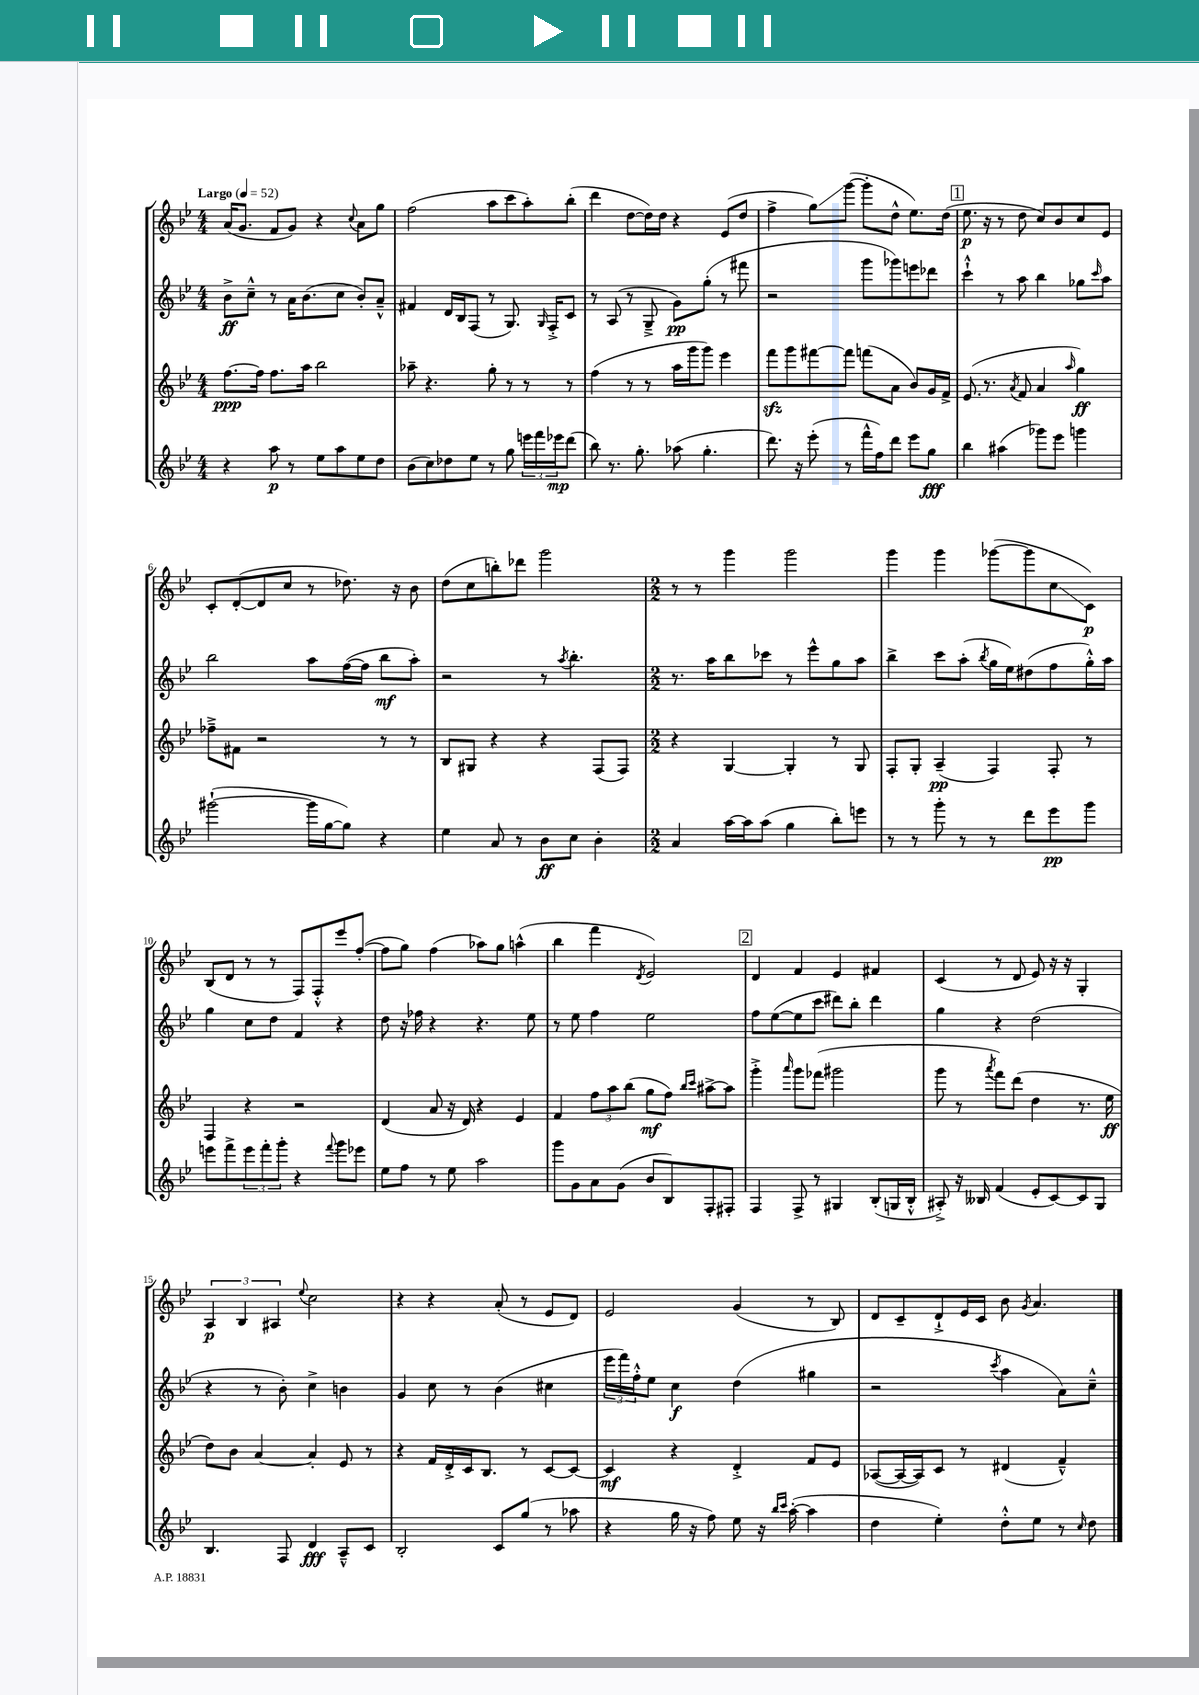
<<
\new StaffGroup <<
\new Staff = "s0" {
    \clef treble \key bes \major \numericTimeSignature \time 4/4 \tempo "Largo" 4 = 52
    a'16( g'8. f'8 g'8) r4 \appoggiatura { c''8 } a'8 g''8 |
    f''2( a''8 c'''8 a''8-.) bes''8-.( |
    d'''4 d''8~ d''16) d''16 r4 ees'8( d''8 |
    f''4-> g''8\glissando) g'''8~( g'''8-. d''8-^ ees''8.) d''16( |
    \mark \markup { \box "1" } ees''8.\p r16 r8 d''8 c''8) bes'8 c''8 ees'8 |
    c'8-. d'8~-.( d'8 c''8 r8 des''8.) r16 bes'8 |
    d''8( c''8 b''8-.) des'''8 g'''2 |
    \numericTimeSignature \time 2/2 r8 r8 g'''4 g'''2 |
    g'''4 g'''4 ges'''8~( ges'''8 c''8\glissando c'8\p) |
    bes8( d'8 r8 r8 f8) f8-.-^ ees'''8 f''8~-.( |
    f''8 g''8) f''4( aes''8) g''8 a''4-^( |
    bes''4 f'''4 \acciaccatura { d'8 } ees'2) |
    \mark \markup { \box "2" } d'4 f'4 ees'4 fis'4 |
    c'4( r8 d'8 ees'8) r16 r16 g4-. |
    \tuplet 3/2 { a4\p bes4 ais4 } \appoggiatura { ees''8 } c''2 |
    r4 r4 a'8-.( r8 ees'8 d'8) |
    ees'2 g'4( r8 bes8) |
    d'8 c'8-- d'8-!-> ees'16 c'16 bes'8 \acciaccatura { g'8 } a'4. \bar "|." |
}
\new Staff = "s1" {
    \clef treble \key bes \major \numericTimeSignature \time 4/4
    bes'8->\ff c''8---^ r8 a'16 bes'8.( c''8 bes'8-.) a'8---^ |
    fis'4 d'16 bes16 f8( r8 g8.) \grace { g16 } f16-.-> c'8 |
    r8 a8( r8 g8---> g'8\pp) g''8-.( r8 fis'''8 |
    r2 g'''8 ges'''8) e'''8 des'''8 |
    \mark \markup { \box "1" } c'''4-!-^ r8 a''8 bes''4 ges''8 \grace { c'''16 } a''8 |
    bes''2 a''8 f''16~( f''16 bes''8\mf a''8-.) |
    r2 r8 \acciaccatura { a''8 } bes''4.-. |
    \numericTimeSignature \time 2/2 r8. a''16 bes''8 ces'''8 r8 ees'''8-^ g''8 a''8 |
    bes''4-> c'''8 a''8-.( \acciaccatura { bes''8 } g''16 ees''16) dis''8( f''8 g''16-.-^) a''16 |
    g''4 c''8 d''8 f'4 r4 |
    d''8 r16 fes''16 r4 r4. ees''8 |
    r8 ees''8 f''4 ees''2 |
    \mark \markup { \box "2" } f''8 ees''8~( ees''8 c'''8 dis'''8) bes''8-. dis'''4 |
    g''4 r4 d''2( |
    r4 r8 bes'8-.) c''4-> b'4 |
    g'4 c''8 r8 bes'4( cis''4 |
    \tuplet 3/2 { ees'''16 f'''16) f''16-.-^ } ees''8 c''4\f d''4( gis''4 |
    r2 \acciaccatura { c'''8 } a''4 a'8) c''8---^ \bar "|." |
}
\new Staff = "s2" {
    \clef treble \key bes \major \numericTimeSignature \time 4/4
    f''8.~\ppp f''16 f''8. a''16 bes''2 |
    aes''8-- r4. g''8-. r8 r8 r8 |
    f''4( r8 r8 a''16 g'''16 g'''8) ees'''4 |
    f'''8\sfz g'''8 fis'''8~ fis'''8 f'''8( a'8 bes'8) g'16 f'16-> |
    \mark \markup { \box "1" } ees'8.( r8. \acciaccatura { a'8 } f'8 a'4 \grace { a''16 } g''4\ff) |
    fes''8---> fis'8 r2 r8 r8 |
    bes8 gis8 r4 r4 f8( f8) |
    \numericTimeSignature \time 2/2 r4 g4~ g4-. r8 g8 |
    f8-. g8-. a4--\pp( f4) f8-. r8 |
    f4 r4 r2 |
    d'4( a'8 r16 d'16) r4 ees'4 |
    f'4 \tuplet 3/2 { f''8 a''8 bes''8( } g''8\mf f''8) \grace { bes''16 c'''16 } ais''8~-> ais''8 |
    \mark \markup { \box "2" } g'''4-.-> \grace { a'''16 } g'''8 fes'''8( gis'''2 |
    g'''8 r8 \acciaccatura { a'''8 } f'''8) d'''8( d''4 r8. ees''16\ff |
    d''8) bes'8 a'4~ a'4-. ees'8 r8 |
    r4 f'16 d'16-.-> c'16 bes8. r8 c'8~ c'8~ |
    c'4\mf r4 d'4-.-> f'8 ees'8 |
    aes8~( aes16~ aes16) c'8 r8 dis'4( f'4---^) \bar "|." |
}
\new Staff = "s3" {
    \clef treble \key bes \major \numericTimeSignature \time 4/4
    r4 a''8\p r8 ees''8 a''8 ees''8 d''8 |
    bes'8( c''8) des''8 ees''8 r8 g''8 \tuplet 3/2 { e'''16 f'''16 ees'''16\mp } d'''8( |
    bes''8) r8. g''8.-. aes''8( g''4.-. |
    d'''8.) r16 ees'''8-.( r8 f'''16-^ f''16) d'''8 ees'''8 g''8\fff |
    \mark \markup { \box "1" } bes''4 ais''4( ges'''8) ees'''8 g'''4 |
    gis'''2~-!( gis'''16 g''16~ g''8) r4 |
    ees''4 a'8 r8 bes'8\ff c''8 bes'4-. |
    \numericTimeSignature \time 2/2 a'4 a''16~ a''16 a''8( g''4 bes''8-.) e'''8 |
    r8 r8 g'''8-. r8 r8 d'''8 ees'''8\pp g'''8 |
    e'''8 f'''8-> \tuplet 3/2 { e'''8 f'''8-. g'''8-. } r4 \appoggiatura { f'''8 } g'''8 ees'''8 |
    ees''8 f''8 r8 ees''8 a''2 |
    g'''8 g'8 a'8 g'8( bes'8 bes8) f8-. fis8-. |
    \mark \markup { \box "2" } f4 f8-> r8 gis4 bes8-.( g16 bes16-.-^ |
    ais8-.->) r16 beses16 f'4( ees'8-. c'8~) c'8 g8 |
    bes4. f8 d'4\fff a8---^ c'8 |
    bes2-. c'8 g''8( r8 aes''8 |
    r4 g''16 r16 f''8) ees''8 r16 \grace { bes''16 c'''16 } a''16~-.( a''4 |
    d''4 ees''4-.) d''8-.-^ ees''8 r8 \grace { c''16 } d''8 \bar "|." |
}
>>
>>
